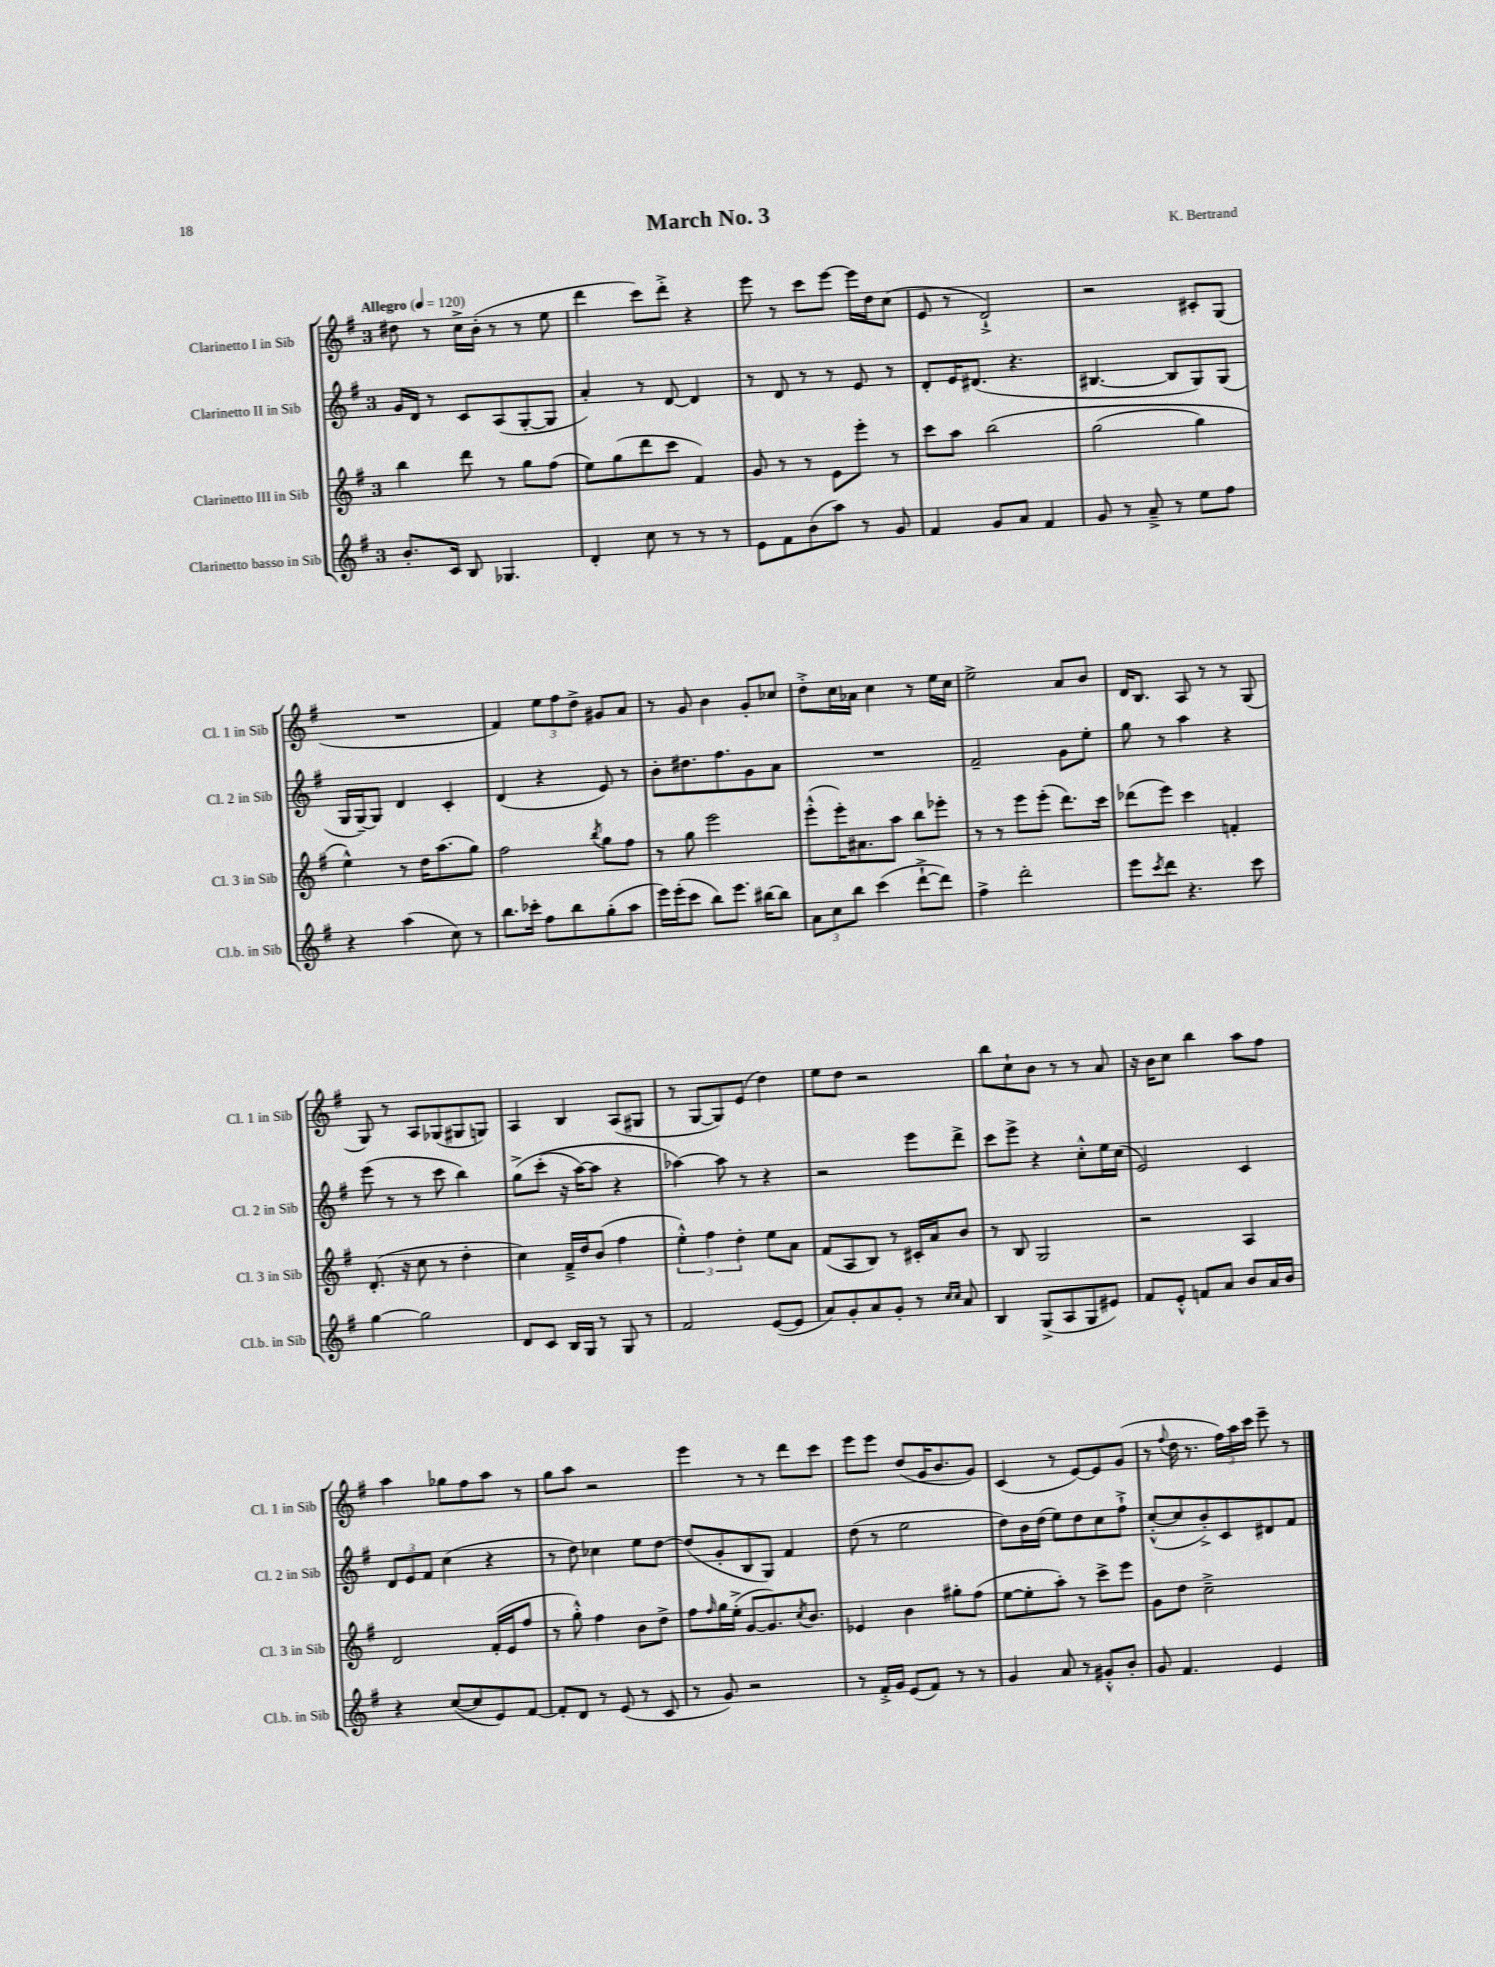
\header { title = "March No. 3" composer = "K. Bertrand" }
<<
\new StaffGroup <<
\new Staff = "s0" \with { instrumentName = "Clarinetto I in Sib" shortInstrumentName = "Cl. 1 in Sib" } {
    \clef treble \key g \major \once \override Staff.TimeSignature.style = #'single-digit \time 3/4 \tempo "Allegro" 4 = 120
    dis''8 r8 c''16-> b'16-.( r8 r8 e''8 |
    d'''4 c'''8) d'''8-.-> r4 |
    e'''8 r8 c'''8 e'''8~ e'''16 d''16 c''8( |
    e'8 r8 d'2-!->) |
    r2 cis'8-. g8( |
    R2. |
    fis'4) \tuplet 3/2 { e''8 fis''8 d''8-> } gis'8 a'8 |
    r8 g'8 b'4 g'8-. ces''8 |
    d''8-.-> c''16 aes'16 c''4 r8 e''16 c''16 |
    e''2-> a'8 b'8 |
    d'16 b8. a8 r8 r8 g8( |
    g8) r8 a8 ges8( gis8 g8) |
    a4 b4 a8( gis8 |
    r8 g8~ g8) e'8( d''4) |
    e''8 d''8 r2 |
    b''8 c''8-! b'8 r8 r8 a'8 |
    r16 b'16 c''8 b''4 a''8 fis''8 |
    a''4 ges''8 fis''8 a''8 r8 |
    g''8 a''8 r2 |
    e'''4 r8 r8 d'''8 c'''8 |
    e'''8 e'''8 d''8( g'16 b'8. g'8) |
    c'4( r8 e'8~) e'8 g'8( |
    r8 \appoggiatura { fis''8 } d''16 r8. \tuplet 3/2 { fis''16) a''16 c'''16 } e'''8-- r8 \bar "|." |
}
\new Staff = "s1" \with { instrumentName = "Clarinetto II in Sib" shortInstrumentName = "Cl. 2 in Sib" } {
    \clef treble \key g \major \once \override Staff.TimeSignature.style = #'single-digit \time 3/4
    g'16 d'16 r8 c'8 a8( g8~-. g8 |
    a'4-.) r8 d'8~ d'4 |
    r8 d'8 r8 r8 e'8 r8 |
    d'8-. e'16 dis'8.( r4. |
    bis4.~ bis8 g8) g8( |
    g16 g16~--) g8 d'4 c'4-. |
    d'4( r4 e'8) r8 |
    b'8-. dis''8. fis''8. g'8 a'8 |
    R2. |
    fis'2-- g'8 e''8-. |
    g''8 r8 a''4 r4 |
    e'''8( r8 r8 c'''8 b''4) |
    g''8->\( c'''8-.( r16 a''16~) a''8 r4 |
    aes''4~\) aes''8 r8 r4 |
    r2 e'''8 d'''8-> |
    c'''8 e'''8-> r4 c''8-.-^ e''16 c''16( |
    e'2) c'4 |
    \tuplet 3/2 { d'8 e'8 fis'8 } c''4( r4 |
    r8 d''8) ces''4 e''8 d''8~ |
    d''8( g'8-. b8 g8) fis'4 |
    d''8( r8 e''2 |
    d''8) b'16 d''16( e''8) d''8 c''8 fis''8-!-> |
    c''8~-.-^( c''8 b'8-.->) c'8 dis'8 fis'8 \bar "|." |
}
\new Staff = "s2" \with { instrumentName = "Clarinetto III in Sib" shortInstrumentName = "Cl. 3 in Sib" } {
    \clef treble \key g \major \once \override Staff.TimeSignature.style = #'single-digit \time 3/4
    b''4 d'''8 r8 g''8 fis''8( |
    e''8) g''8( d'''8 c'''8 fis'4) |
    g'8 r8 r8 e'8 e'''8-. r8 |
    c'''8 a''8 b''2\( |
    g''2( g''4) |
    e''4-^\) r8 d''16 a''8.( g''8) |
    fis''2 \acciaccatura { b''8 } g''8 fis''8 |
    r8 g''8 e'''2 |
    e'''8-.-^( e'''16-.) ais'8. a''8 b''8 ees'''8-. |
    r8 r8 e'''8 e'''8-.( d'''8.) c'''16 |
    des'''8( e'''8) c'''4 f'4-. |
    d'8.-.( r16 c''8 r8 d''4-. |
    c''4) fis'16---> d''16 b'8( fis''4 |
    \tuplet 3/2 { e''4-.-^) fis''4 d''4-. } e''8 a'8 |
    fis'8( a8 b8) r8 cis'16-. a'16 b'8 |
    r8 b8 g2 |
    r2 a4 |
    d'2 fis'16-.( e'16 fis''8 |
    r8 g''8-.-^) fis''4 b'8 d''8-> |
    fis''8 \grace { fis''16 } g''16 e''16-.->( g'8~ g'8.) \acciaccatura { c''8 } b'8. |
    ees'4 b'4 gis''8-. fis''8( |
    e''8~ e''8-. a''8-.) r8 c'''8-> e'''8 |
    g'8 d''8 c''2---> \bar "|." |
}
\new Staff = "s3" \with { instrumentName = "Clarinetto basso in Sib" shortInstrumentName = "Cl.b. in Sib" } {
    \clef treble \key g \major \once \override Staff.TimeSignature.style = #'single-digit \time 3/4
    b'8.-. c'16 b8 ges4. |
    d'4-. c''8 r8 r8 r8 |
    e'8 fis'8 b'8( a''8) r8 g'8 |
    fis'4 g'8 a'8 fis'4 |
    g'8 r8 a'8---> r8 e''8 fis''8 |
    r4 a''4( c''8) r8 |
    b''8. ces'''16-. fis''8 b''8 g''8-.( a''8 |
    e'''16) e'''16-.( c'''8 b''8) e'''8. bis''16~ bis''8 |
    \tuplet 3/2 { a'8 c''8 b''8 } c'''4( d'''8~-!-> d'''8) |
    fis''4-> d'''2-. |
    e'''8 \acciaccatura { c'''8 } d'''8 r4. c'''8 |
    g''4~ g''2 |
    d'8 c'8 b16 g16 r8 g8 r8 |
    fis'2 e'8~( e'8 |
    a'8) g'8-. a'8 g'8-. r8 \grace { c''16 c''16 } a'8 |
    b4 g8->( a8 g8 eis'8) |
    fis'8 e'8-.-^ f'8 a'8 b'8 a'16 b'16 |
    r4 c''8~( c''8 e'8) fis'8~ |
    fis'8-. d'8 r8 e'8( r8 c'8 |
    r8 g'8) r2 |
    r8 fis'16-.-> g'16 e'8( fis'8) r8 r8 |
    g'4 a'8 r8 gis'8-.-^ b'8-. |
    g'8 fis'4. e'4 \bar "|." |
}
>>
>>
\layout { \context { \Score \remove "Bar_number_engraver" } }
